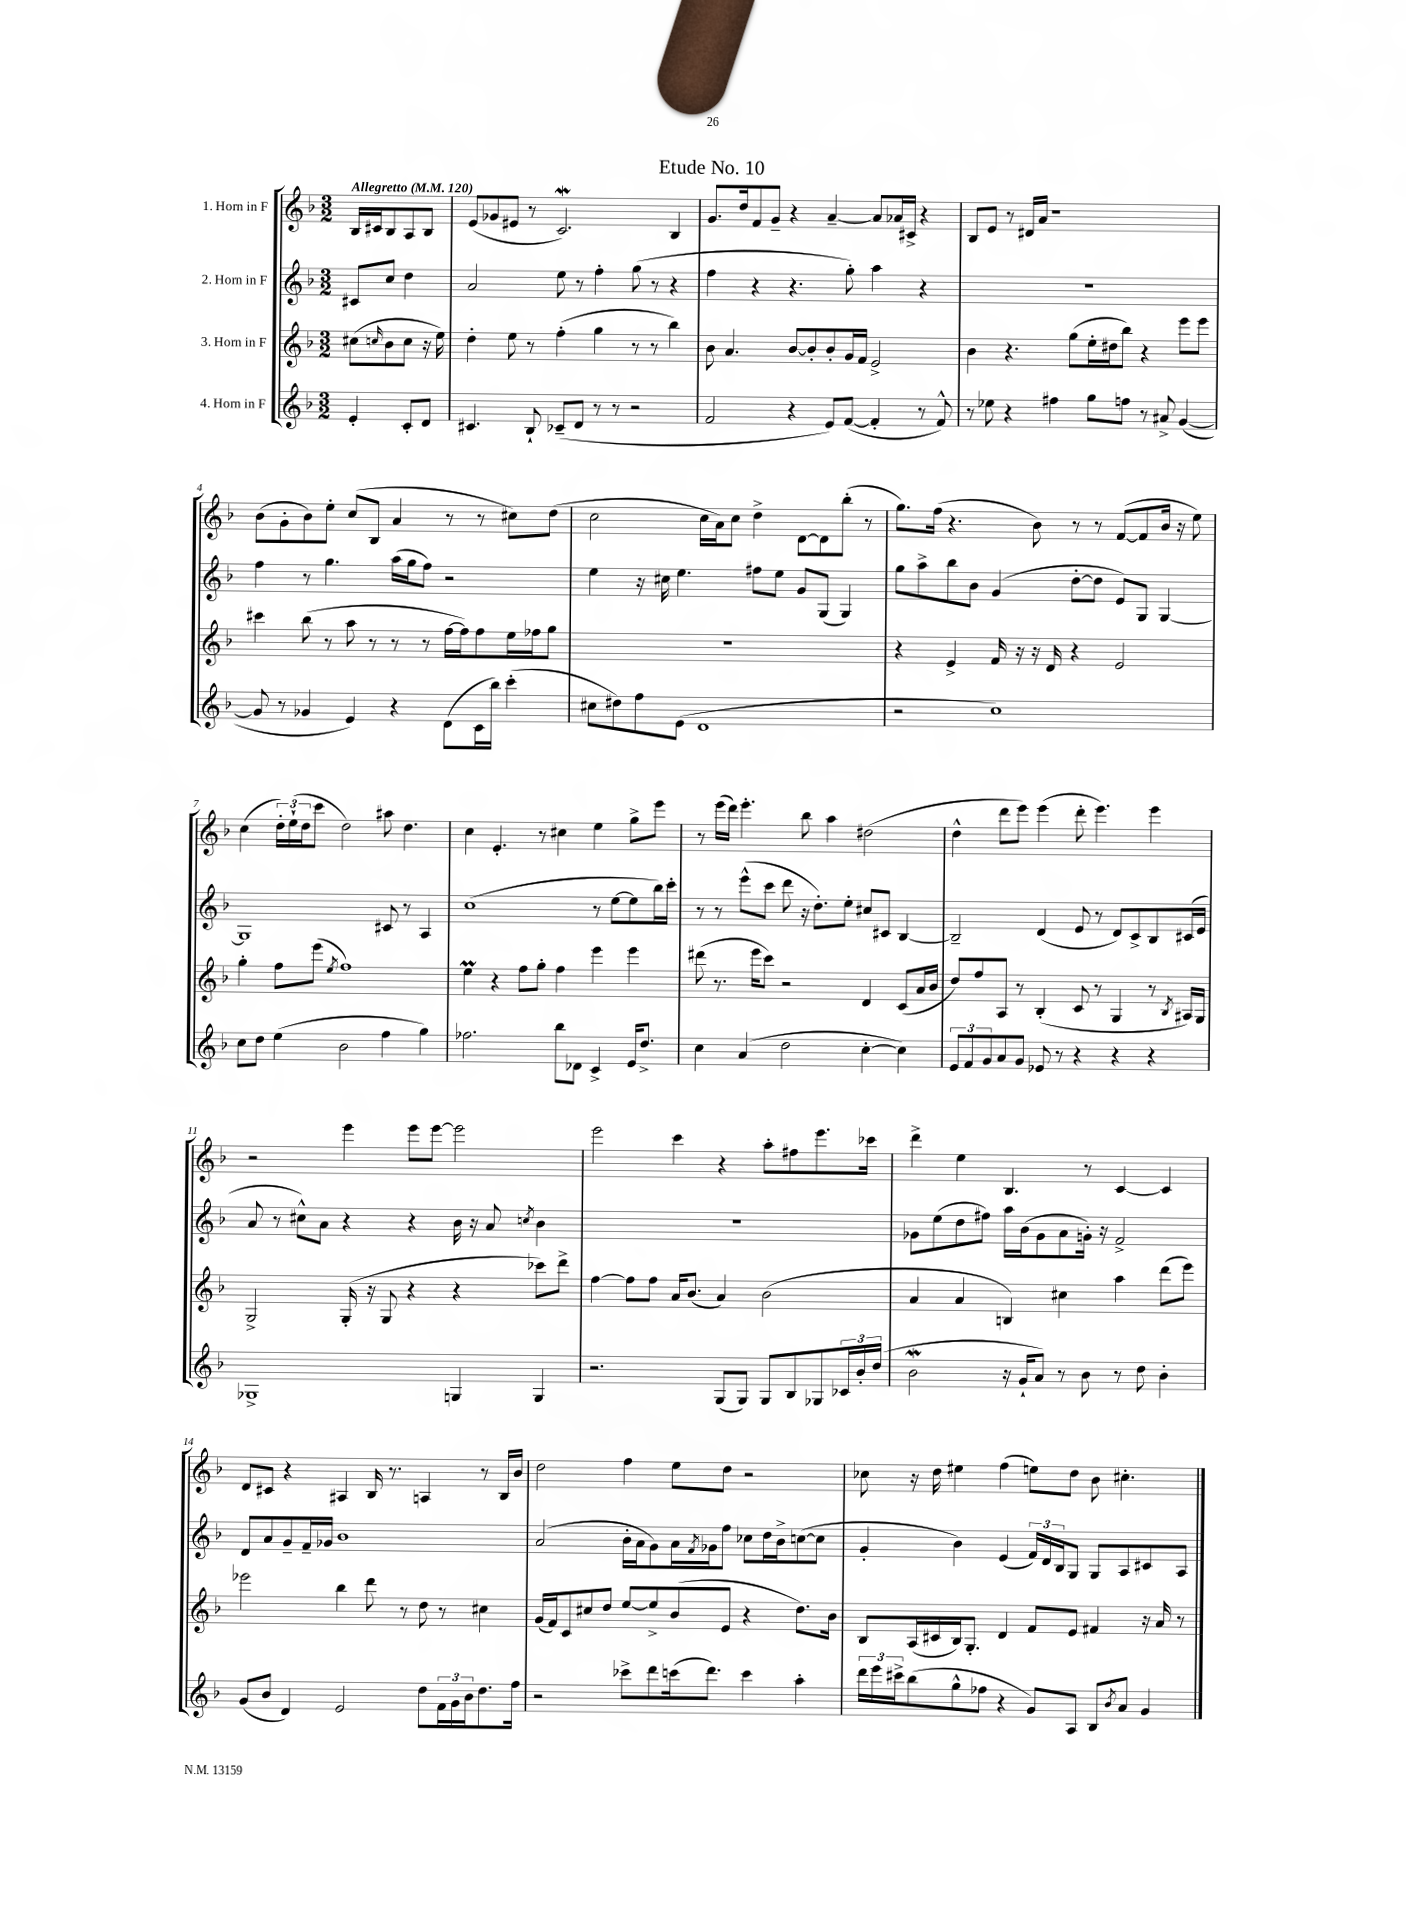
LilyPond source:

\header { title = "Etude No. 10" }
<<
\new StaffGroup <<
\new Staff = "s0" \with { instrumentName = "1. Horn in F" } {
    \clef treble \key f \major \numericTimeSignature \time 3/2 \partial 2 \tempo "Allegretto" 4 = 120
    bes16 cis'16 bes8 a8 bes8 |
    e'8( ges'8 eis'8 r8 c'2.\mordent) bes4 |
    g'8. d''16 f'8 g'8-- r4 a'4~-- a'8 aes'16 cis'16-> r4 |
    bes8 e'8 r8 dis'16 a'16 r1 |
    bes'8( g'8-. bes'8) e''8-. c''8( bes8 a'4 r8 r8 cis''8) d''8( |
    c''2 c''16 a'16) c''8 d''4-> d'8~ d'8 bes''8-.( r8 |
    g''8.) f''16( r4. bes'8) r8 r8 f'8~( f'8 bes'16 r16 e''8) |
    c''4( \tuplet 3/2 { d''16-.) e''16-!( d''16 } c'''8 d''2) ais''8 d''4. |
    c''4 e'4.-. r8 cis''4 e''4 g''8-> e'''8 |
    r8 e'''16( d'''16) e'''4.-. bes''8 a''4 dis''2( |
    d''4-^ d'''8 e'''8) e'''4( d'''8-. e'''4.) e'''4 |
    r2 e'''4 e'''8 e'''8~ e'''2 |
    e'''2 c'''4 r4 a''8-. fis''8 e'''8. ces'''16 |
    d'''4-> e''4 bes4. r8 c'4~ c'4 |
    d'8 cis'8 r4 ais4 bes16 r8. a4 r8 bes16 bes'16 |
    d''2 f''4 e''8 d''8 r2 |
    ces''8 r16 d''16 eis''4 f''4( e''8) d''8 bes'8 cis''4.-. \bar "|." |
}
\new Staff = "s1" \with { instrumentName = "2. Horn in F" } {
    \clef treble \key f \major \numericTimeSignature \time 3/2 \partial 2
    cis'8 c''8 d''4 |
    a'2 e''8 r8 f''4-. g''8( r8 r4 |
    f''4 r4 r4. g''8-.) a''4 r4 |
    r1. |
    f''4 r8 g''4. a''16( g''16 f''8) r2 |
    e''4 r16 cis''16 e''4. fis''8 e''8 g'8 g8( g4) |
    g''8 a''8-> bes''8 bes'8 g'4( d''8~-. d''8 e'8) g8 g4~ |
    g1 cis'8 r8 a4 |
    c''1( r8 e''8~ e''8 bes''16) c'''16-. |
    r8 r8 e'''8-^( c'''8 d'''8 r16 d''8.-.) e''8-. cis''8 cis'8 bes4~ |
    bes2-- d'4( e'8 r8 d'8) c'8-> bes8 cis'16( e'16 |
    a'8 r8 cis''8-^) a'8 r4 r4 bes'16 r16 a'8 \acciaccatura { c''8 } bes'4 |
    R1. |
    ges'8 e''8( d''8 fis''8) a''16 bes'16( ges'8 a'8 g'16-.) r16 f'2-> |
    d'8 a'8 g'8-- f'16-- ges'16 bes'1 |
    a'2( bes'16-. a'16 g'8) a'16 \acciaccatura { f'8 } ges'16 f''8 ces''8 d''16 bes'16-> c''8~( c''8 |
    g'4-. bes'4) e'4( \tuplet 3/2 { f'16) d'16 bes16 } g8 g8 a8 cis'8 a8 \bar "|." |
}
\new Staff = "s2" \with { instrumentName = "3. Horn in F" } {
    \clef treble \key f \major \numericTimeSignature \time 3/2 \partial 2
    cis''8( \grace { c''16 } bes'8 c''8 r16 e''16) |
    d''4-. e''8 r8 f''4-.( g''4 r8 r8 bes''4) |
    bes'8 a'4. bes'8~ bes'8-. bes'8-. g'16 f'16 e'2-> |
    bes'4 r4. g''8( e''16-. dis''16 bes''8) r4 e'''8 e'''8 |
    cis'''4 bes''8( r8 a''8 r8 r8 r8 f''16~ f''16) f''8 e''16 fes''16 g''8 |
    R1. |
    r4 e'4-> f'16 r16 r16 d'16 r4 e'2 |
    g''4-. f''8 e'''8( \acciaccatura { e''8 } f''1) |
    e''4\prall r4 f''8 g''8-. f''4 e'''4 e'''4 |
    dis'''8( r8. e'''16 c'''8) r2 d'4 c'8( a'16 bes'16 |
    d''8) f''8 a8 r8 bes4-.( c'8 r8 g4 r8 \acciaccatura { bes8 } ais16) g16 |
    g2-> g16-.( r16 g8 r4 r4 ces'''8) d'''8-> |
    f''4~ f''8 f''8 a'16 bes'8.( a'4) bes'2( |
    a'4 a'4 b4) cis''4 a''4 d'''8( e'''8) |
    ees'''2 bes''4 d'''8 r8 d''8 r8 cis''4 |
    g'16( f'16) c'8 cis''8 d''8 e''8~ e''8-> bes'8( e'8 r4 d''8.) bes'16 |
    bes8 a16( cis'16 bes16) g8.-. d'4 f'8 e'8 fis'4 r16 a'16 r8 \bar "|." |
}
\new Staff = "s3" \with { instrumentName = "4. Horn in F" } {
    \clef treble \key f \major \numericTimeSignature \time 3/2 \partial 2
    e'4-. c'8-. d'8 |
    cis'4. bes8-! ces'8--( d'8 r8 r8 r2 |
    f'2 r4 e'8) f'8~( f'4-. r8 f'8-^) |
    r8 ees''8 r4 fis''4 g''8 f''8 r8 ais'8-> g'4~( |
    g'8 r8 ges'4 e'4) r4 d'8( c'16 bes''16) c'''4-.( |
    cis''8 dis''8) f''8 e'8( d'1 |
    r2 c''1) |
    c''8 d''8 e''4( bes'2 f''4 g''4) |
    fes''2. bes''8 des'8 c'4-> e'16 d''8.-> |
    c''4 a'4( d''2 c''4~-. c''4) |
    \tuplet 3/2 { e'8 f'8 g'8 } a'8 g'8 ees'8 r8 r4 r4 r4 |
    ges1-> g4 g4 |
    r2. g8( g8) g8 bes8 ges8 \tuplet 3/2 { ces'16 bes'16-. d''16( } |
    bes'2\mordent r16 g'16-! a'8) r8 bes'8 r8 d''8 bes'4-. |
    g'8( bes'8 d'4) e'2 d''8 \tuplet 3/2 { f'16 g'16 bes'16 } d''8. f''16 |
    r2 ces'''8-> d'''8 c'''16( d'''8.) c'''4 a''4-. |
    \tuplet 3/2 { d'''16 e'''16 cis'''16-> } bes''8( g''8-^ fes''8 r4 g'8) a8 bes8 \acciaccatura { bes'8 } a'8 g'4 \bar "|." |
}
>>
>>
